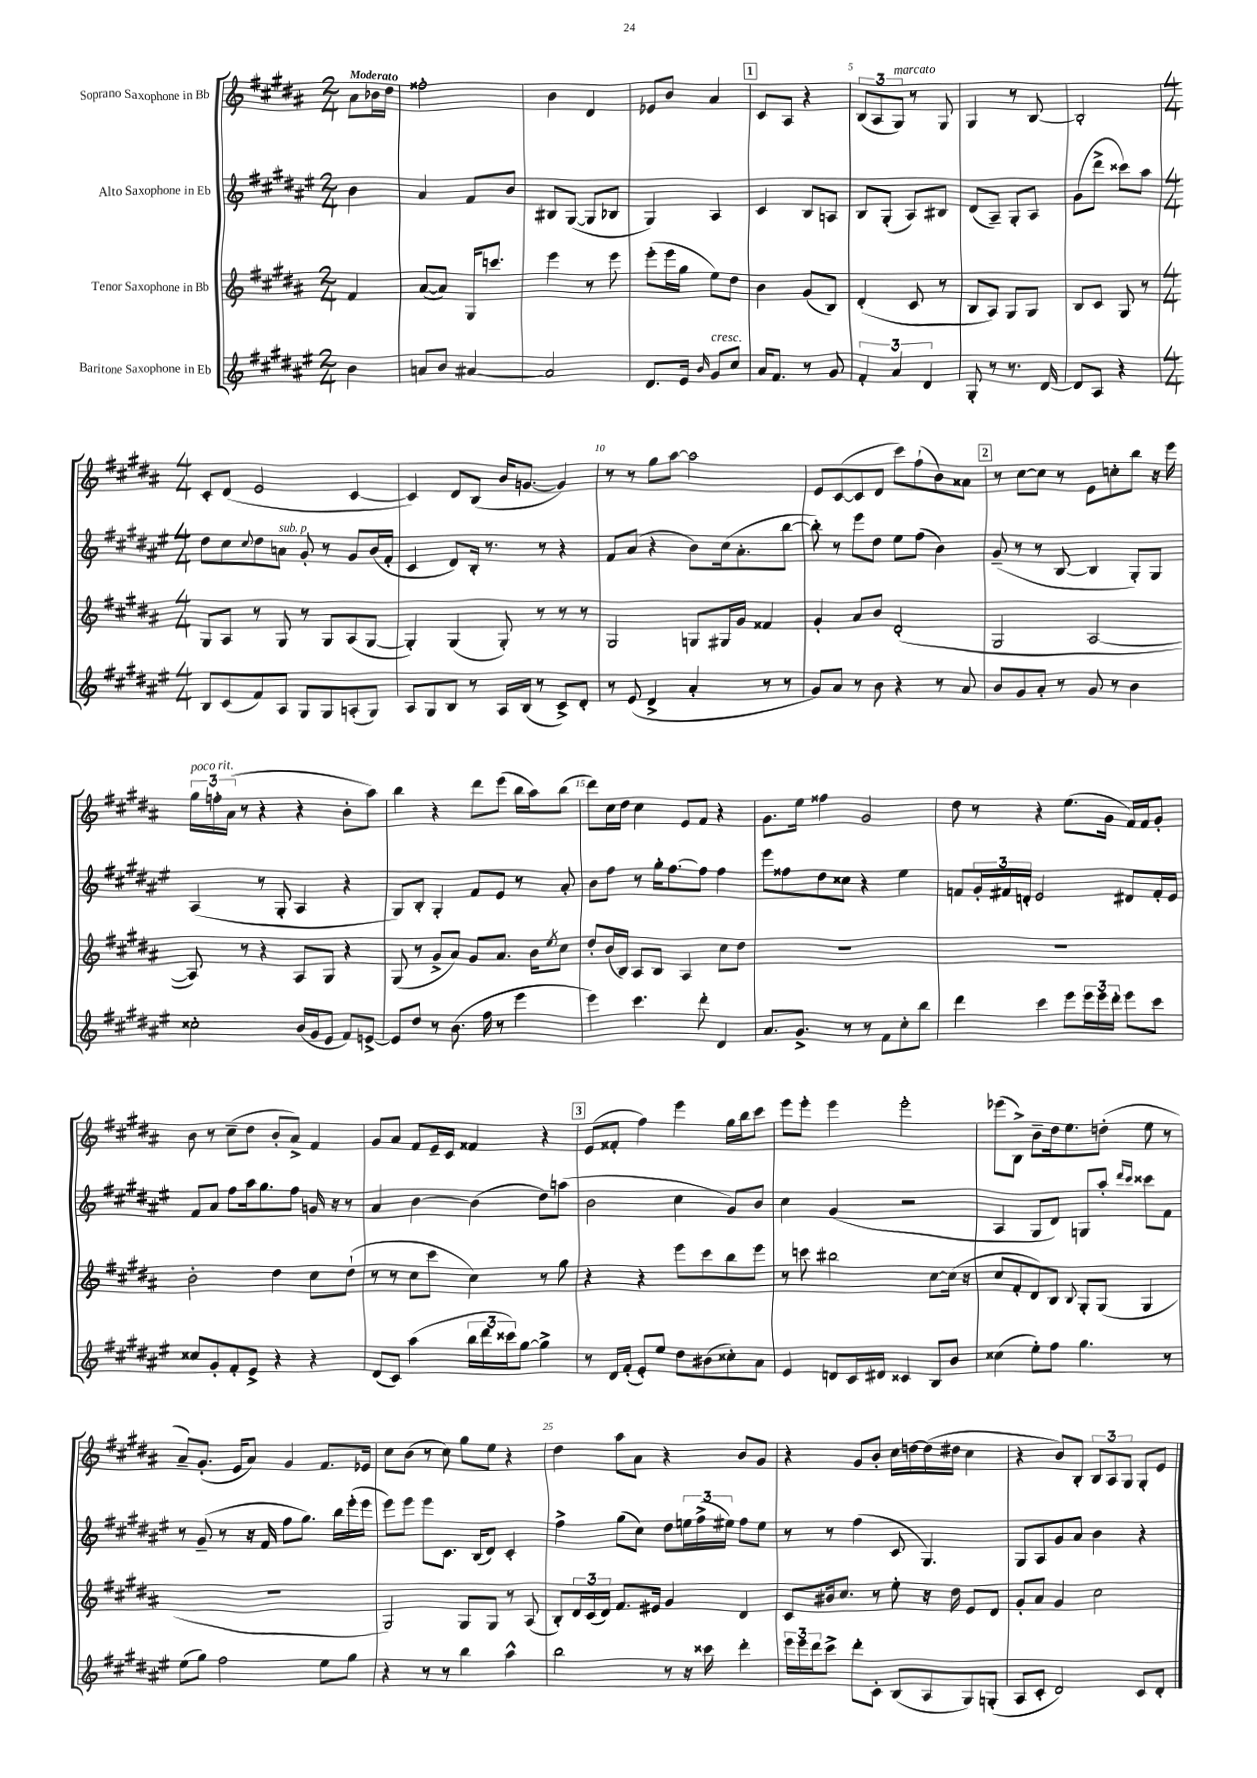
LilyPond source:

<<
\new StaffGroup <<
\new Staff = "s0" \with { instrumentName = "Soprano Saxophone in Bb" } {
    \clef treble \key b \major \numericTimeSignature \time 2/4 \partial 4 \tempo "Moderato"
    ais'8 bes'16 dis''16 |
    fisis''2-. |
    b'4 dis'4 |
    ees'8 b'8 ais'4 |
    \mark \markup { \box "1" } cis'8 ais8 r4 |
    \tuplet 3/2 { b8( ais8 gis8^\markup { \italic "marcato" }) } r8 gis8 |
    gis4 r8 b8~ |
    b2-. |
    \numericTimeSignature \time 4/4 cis'8-. dis'8( e'2 cis'4~ |
    cis'4) dis'8 b8( b'16 g'8.~ g'4) |
    r8 r8 gis''8 ais''8~ ais''2 |
    e'8 cis'8~( cis'8 dis'8 cis'''8) fis''8-!( b'8) aisis'8 |
    \mark \markup { \box "2" } r8 cis''8~ cis''8 r8 e'8 c''8-. b''8 r16 e'''16 |
    \tuplet 3/2 { gis''16^\markup { \italic "poco rit." } f''16-. ais'16( } r8 r4 r4 b'8-. ais''8) |
    b''4 r4 dis'''8 e'''8( b''16 ais''16) b''8( |
    dis'''8) cis''16 dis''16 cis''4 e'8 fis'8 r4 |
    gis'8. e''16 fisis''4 gis'2 |
    dis''8 r8 r4 e''8.( gis'16 fis'16) fis'16 gis'8-. |
    b'8 r8 cis''8--( dis''8 b'8-. ais'8->) fis'4 |
    gis'8 ais'8 fis'8 e'16-- cis'16 fisis'4 r4 |
    \mark \markup { \box "3" } e'8( fisis'8-. fis''4) e'''4 gis''16 b''16 cis'''8 |
    e'''8 e'''8-. e'''4 e'''2-. |
    ees'''8( b8->) b'8-- dis''16 e''8. d''8-.( e''8 r8 |
    ais'8--) gis'8.-.( e'16 ais'8) gis'4 fis'8. ees'16 |
    cis''8 b'8( r8 cis''8) gis''8 e''8 r4 |
    dis''4 ais''8 ais'8 r4 b'8 gis'8 |
    r4 gis'8 b'8-. cis''16 d''16~ d''16( dis''16 cis''4 |
    r4 b'8) b8-. \tuplet 3/2 { b8 ais8 gis8 } gis8-. e'8 \bar "|." |
}
\new Staff = "s1" \with { instrumentName = "Alto Saxophone in Eb" } {
    \clef treble \key fis \major \numericTimeSignature \time 2/4 \partial 4
    b'4 |
    ais'4 fis'8 b'8 |
    bis8 gis8~( gis8 bes8 |
    gis4) ais4 |
    \mark \markup { \box "1" } cis'4 b8 a8 |
    b8 gis8-.( ais8) bis8 |
    dis'8( ais8--) gis8-. ais8 |
    gis'8( dis'''8-> cisis'''8) ais''8 |
    \numericTimeSignature \time 4/4 dis''8 cis''8 \appoggiatura { cis''8 } dis''8 a'8^\markup { \italic "sub. p" } gis'8-. r8 gis'8 b'16( fis'16-. |
    cis'4 dis'8) b16-. r8. r8 r4 |
    fis'8 ais'8( r4 b'8) cis''16( ais'8.-. b''8~ |
    b''8-.) r8 eis'''8 dis''8 eis''8 fis''8( b'4) |
    \mark \markup { \box "2" } gis'8--( r8 r8 b8~ b4 gis8-.) gis8 |
    ais4( r8 gis8-. ais4 r4 |
    gis8) b8-. gis4-. fis'8 eis'8 r8 ais'8-. |
    b'8 fis''8 r8 gis''16-. fis''8.~ fis''8 fis''4 |
    eis'''8 fisis''8 dis''8 cisis''8 r4 eis''4 |
    f'8 \tuplet 3/2 { gis'16-. fis'16 d'16-. } eis'2 dis'8 fis'16-. eis'16 |
    fis'8 ais'8 fis''8 ais''16 gis''8. fis''8 g'16 r16 r8 |
    ais'4 b'4~ b'4( dis''8) a''8( |
    \mark \markup { \box "3" } b'2 cis''4 gis'8) b'8 |
    cis''4 gis'4( r2 |
    ais4 gis8 dis'8) g8 ais''8-. \grace { dis'''16 cis'''16 } cisis'''8 fis'8 |
    r8 gis'8--( r8 r16 fis'16 fis''8 gis''8.) b''16 eis'''16-.( eis'''16 |
    eis'''8) eis'''8 eis'''8 cis'8. b16( dis'8) cis'4-. |
    fis''4-> gis''8( cis''8) dis''8 \tuplet 3/2 { e''16 fis''16->( eis''16) } fis''8 eis''8 |
    r8 r8 fis''4( cis'8 gis4.) |
    gis8 ais8 gis'8 ais'8 b'4 r4 \bar "|." |
}
\new Staff = "s2" \with { instrumentName = "Tenor Saxophone in Bb" } {
    \clef treble \key b \major \numericTimeSignature \time 2/4 \partial 4
    fis'4 |
    ais'8~( ais'8) gis16 c'''8. |
    e'''4 r8 e'''8 |
    e'''8-.( e'''16 gis''16 e''8) dis''8 |
    \mark \markup { \box "1" } b'4 gis'8( b8) |
    dis'4-.( cis'8 r8 |
    b8 ais8) gis8 gis8 |
    b8 cis'8 gis8 r8 |
    \numericTimeSignature \time 4/4 gis8 ais8 r8 gis8 r8 gis8 ais8( gis8~ |
    gis4-.) gis4( gis8-.) r8 r8 r8 |
    gis2 g8 gis16 gis'16 fisis'4 |
    gis'4-. ais'8 b'8 dis'2-.( |
    \mark \markup { \box "2" } gis2 ais2~ |
    ais8) r8 r4 ais8 gis8 r4 |
    gis8( r8 gis'8-> ais'8) gis'8 ais'8. b'16 \acciaccatura { e''8 } cis''8 |
    dis''8-. b'16( b16) ais8 b8 ais4 cis''8 dis''8 |
    R1 |
    R1 |
    b'2-. dis''4 cis''8 dis''8-!( |
    r8 r8 cis''8 cis'''8 cis''4) r8 gis''8 |
    \mark \markup { \box "3" } r4 r4 e'''8 cis'''8 b''8 e'''8 |
    r8 c'''8 bis''2 cis''8~ cis''16( r16 |
    cis''8 fis'8-. dis'8) b8 \appoggiatura { b8 } gis8-. gis8( gis4 |
    R1 |
    gis2) gis8 gis8 r8 ais8( |
    b8-.) \tuplet 3/2 { dis'16 cis'16( dis'16) } fis'8. eis'16 gis'4 dis'4 |
    cis'8 bis'16 cis''8. r8 e''8-. r16 dis''16 e'8 dis'8 |
    gis'8-. ais'8 gis'4 cis''2 \bar "|." |
}
\new Staff = "s3" \with { instrumentName = "Baritone Saxophone in Eb" } {
    \clef treble \key fis \major \numericTimeSignature \time 2/4 \partial 4
    b'4 |
    a'8 b'8 ais'4~ |
    ais'2 |
    dis'8. eis'16 \grace { b'16 } gis'8^\markup { \italic "cresc." } cis''8 |
    \mark \markup { \box "1" } ais'16 fis'8. r8 gis'8 |
    \tuplet 3/2 { fis'4-. ais'4 dis'4 } |
    gis8-. r8 r8. dis'16~ |
    dis'8 ais8 r4 |
    \numericTimeSignature \time 4/4 b8 cis'8( fis'8) ais8 gis8 gis8 a8-.( gis8) |
    ais8 gis8 b8 r8 ais16 b16( r8 cis'8->) dis'8-. |
    r8 eis'8( dis'4-> ais'4-. r8 r8 |
    gis'8) ais'8 r8 b'8 r4 r8 ais'8 |
    \mark \markup { \box "2" } b'8 gis'8 ais'8-. r8 gis'8 r8 b'4 |
    cisis''2-. b'16( gis'16 eis'8 fis'8) e'8~-> |
    e'8 dis''8 r8 b'8.( fis''16 r8 eis'''4 |
    eis'''4) cis'''4. dis'''8-. dis'4 |
    ais'8. gis'8.-> r8 r8 fis'8 cis''8-. b''8 |
    dis'''4 cis'''4 eis'''8 \tuplet 3/2 { eis'''16 eis'''16 dis'''16-. } eis'''8 cis'''8 |
    cisis''8 gis'8-. fis'8-. eis'8-> r4 r4 |
    dis'8( cis'8) ais''4( \tuplet 3/2 { b''16 dis'''16 cisis'''16) } gis''8~ gis''4-> |
    \mark \markup { \box "3" } r8 dis'16 fis'16-.( eis'8-.) eis''8 dis''8 bis'8( cisis''8-.) ais'8 |
    eis'4 d'8 cis'16 dis'16 cisis'4 b8 b'8 |
    cisis''4( eis''8-.) fis''8 gis''4. r8 |
    eis''8( gis''8) fis''2 eis''8 gis''8 |
    r4 r8 r8 b''4 ais''4-^ |
    b''2 r8 r16 cisis'''16 dis'''4-. |
    \tuplet 3/2 { eis'''16 eis'''16 dis'''16 } cis'''8-> dis'''8-. cis'8-. b8( ais8 gis8) g8-.( |
    ais8 cis'8-. dis'2) cis'8 dis'8-. \bar "|." |
}
>>
>>
\layout { \context { \Score \override BarNumber.break-visibility = ##(#f #t #t) barNumberVisibility = #(every-nth-bar-number-visible 5) } }
